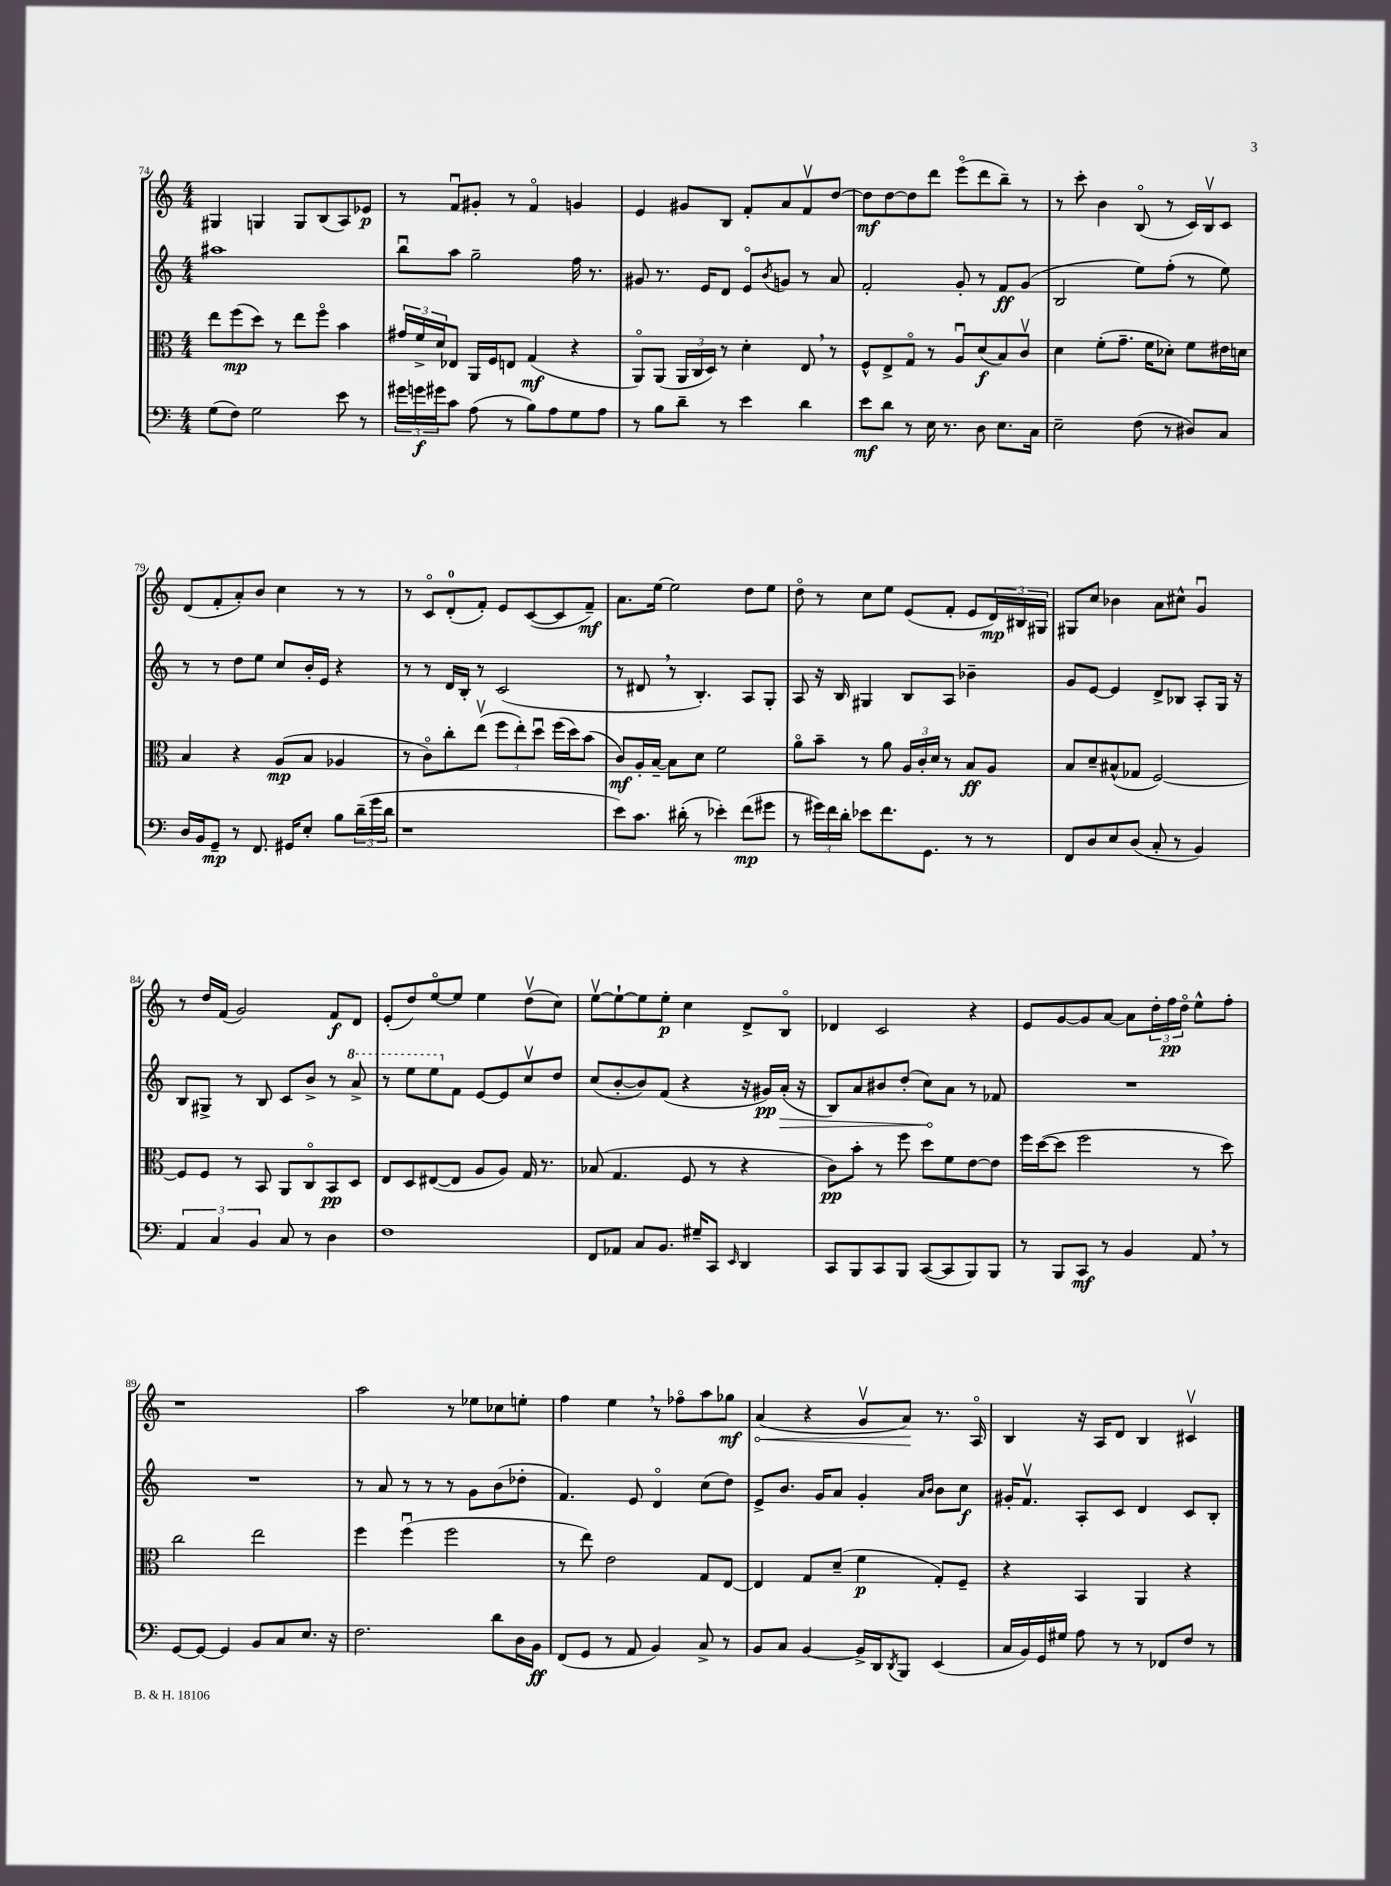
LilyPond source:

<<
\new StaffGroup <<
\new Staff = "s0" {
    \clef treble \key c \major \numericTimeSignature \time 4/4
    gis4 g4 g8 b8( a8) ees'8\p |
    r8 f'8\downbow gis'8-. r8 f'4\flageolet g'4 |
    e'4 gis'8 b8 f'8-. a'8 f'8\upbow d''8~ |
    d''8\mf d''8~ d''8 d'''8 e'''8\flageolet( d'''8 b''8--) r8 |
    r8 c'''8-. b'4 b8\flageolet( r8 c'16) b16\upbow c'8 |
    d'8( f'8-. a'8-.) b'8 c''4 r8 r8 |
    r8 c'8\flageolet d'8-0-.( f'8-.) e'8 c'8~( c'8 f'8--\mf) |
    a'8. e''16~ e''2 d''8 e''8 |
    d''8\flageolet r8 c''8 e''8 e'8( f'8-. e'8 \tuplet 3/2 { d'16\mp) bis16 gis16 } |
    gis8 c''8 bes'4 a'8 cis''8-^ g'4\downbow |
    r8 d''16 f'16( g'2) f'8\f d'8 |
    e'8-.( d''8) e''8~\flageolet e''8 e''4 d''8\upbow( c''8) |
    e''8~\upbow e''8~-! e''8 e''8-.\p c''4 d'8-> b8\flageolet |
    des'4 c'2 r4 |
    e'8 g'8~ g'8 a'8~ a'8 \tuplet 3/2 { d''16-. f''16\pp d''16\flageolet } e''8-^ f''8-. |
    r1 |
    a''2 r8 ees''8 ces''8 e''8-. |
    f''4 e''4 \breathe r8 fes''8\flageolet a''8 ges''8\mf |
    \once \override Hairpin.circled-tip = ##t a'4\<( r4 g'8\upbow a'8\!) r8. a16\flageolet |
    b4 r16 a16 d'8 b4 cis'4\upbow \bar "|." |
}
\new Staff = "s1" {
    \clef treble \key c \major \numericTimeSignature \time 4/4
    ais''1 |
    b''8\downbow a''8 g''2-- f''16 r8. |
    gis'8 r8. e'16 d'8 e'8\flageolet \acciaccatura { b'8 } g'8 r8 a'8 |
    f'2-. g'8-. r8 f'8\ff g'8( |
    b2 e''8) f''8-.( r8 e''8) |
    r8 r8 d''8 e''8 c''8 b'16-. e'16 r4 |
    r8 r8 d'16 b16-. r8 c'2( |
    r8 dis'8 \breathe r8 b4.-.) a8 g8-. |
    a8 r16 b16 gis4 b8 a8 bes'4-- |
    g'8 e'8~ e'4 d'8-> bes8 a8-. g16 r16 |
    b8 gis8-> r8 b8 c'8 b'8-> r8 \ottava #1 a''8-> |
    r8 e'''8 e'''8 \ottava #0 f'8 e'8~ e'8 c''8\upbow d''8 |
    c''8( b'8~-. b'8) f'8( r4 r16 gis'16\pp) \once \override Hairpin.circled-tip = ##t a'16-.\>( r16 |
    b8) a'8 bis'8 d''8-.( c''8\!) a'8 r8 fes'8 |
    R1 |
    R1 |
    r8 a'8 r8 r8 r8 g'8 b'8( des''8-. |
    f'4.) e'8 d'4\flageolet c''8( d''8) |
    e'8-> b'8. g'16 a'8 g'4-. \grace { a'16 b'16 } b'8 c''8\f |
    gis'16-. f'8.\upbow a8-. c'8 d'4 c'8 b8-. \bar "|." |
}
\new Staff = "s2" {
    \clef alto \key c \major \numericTimeSignature \time 4/4
    e''8 f''8\mp( d''8) r8 e''8 f''8\flageolet b'4 |
    \tuplet 3/2 { gis'16 f'16-> d'16 } ees8 a,16 f16 e8 g4\mf( r4 |
    a,8\flageolet) a,8( \tuplet 3/2 { a,16 c16 d16) } r8 d'4-. e8 \breathe r8 |
    f8-^ e8-> g8\flageolet r8 a8\downbow d'8\f( b8) c'8\upbow |
    d'4 f'8-.( g'8.-- f'16 des'8-.) f'8 eis'16 d'16 |
    b4 r4 a8\mp( b8 aes4 |
    r8 c'8\flageolet) c''8-. e''8\upbow( \tuplet 3/2 { f''8 e''8-.) d''8\downbow } f''16( d''16) b'8( |
    c'8\mf) a16-. b16~-- b8 d'8 f'2 |
    a'8\flageolet b'8-- r8 a'8 \tuplet 3/2 { a16 c'16-. d'16 } r8 b8\ff a8 |
    b8 d'8-- bis8-^( ges8 f2~) |
    f8 f8 r8 b,8 a,8 c8\flageolet b,8\pp d8 |
    e8 d8 eis8~( eis8 a8 a8) g16 r8. |
    bes8( g4. f8 r8 r4 |
    c'8\pp) b'8-. r8 f''8 d''8 f'8 e'8~ e'8 |
    f''16 d''16~( d''8 f''2 r8 d''8) |
    c''2 e''2 |
    f''4 f''4\downbow( f''2 |
    r8 e''8) e'2 g8 e8~ |
    e4 g8 d'8--( f'4\p g8-.) f8-- |
    r4 b,4 a,4 r4 \bar "|." |
}
\new Staff = "s3" {
    \clef bass \key c \major \numericTimeSignature \time 4/4
    g8( f8) g2 e'8 r8 |
    \tuplet 3/2 { gis'16 g'16\f gis'16 } c'8 a8( r8 b8) a8 g8 a8 |
    r8 b8 d'8-- r8 e'4 d'4 |
    e'8\mf d'8 r8 e16 r8. d8 e8. c16 |
    e2-- f8( r8 dis8) c8 |
    d16 b,16 g,8--\mp r8 f,8. gis,16 e8-. b8 \tuplet 3/2 { d'16--( g'16 d'16 } |
    r1 |
    e'8) c'8. dis'16-.( r8 ees'4-.) f'8\mp( gis'8 |
    r8 \tuplet 3/2 { gis'16) f'16 d'16-. } ees'8 f'8. g,8. r8 r8 |
    f,8 d8 e8 d8( c8-. r8 b,4) |
    \tuplet 3/2 { a,4 c4 b,4 } c8 r8 d4 |
    f1 |
    f,8 aes,8 c8 b,8. gis16-- c,8 \grace { e,16 } d,4 |
    c,8 b,,8 c,8 b,,8 c,8~( c,8 b,,8) b,,8 |
    r8 b,,8 c,8\mf r8 b,4 a,8 \breathe r8 |
    g,8~ g,8~ g,4 b,8 c8 e8. r16 |
    f2. d'8 d16 b,16\ff |
    f,8( g,8 r8 a,8 b,4) c8-> r8 |
    b,8 c8 b,4~ b,16-> d,16 \acciaccatura { d,8 } b,,8 e,4( |
    c16 b,16) g,16 gis16 a8 r8 r8 fes,8 f8 r8 \bar "|." |
}
>>
>>
\layout { \context { \Score currentBarNumber = #74 } }
